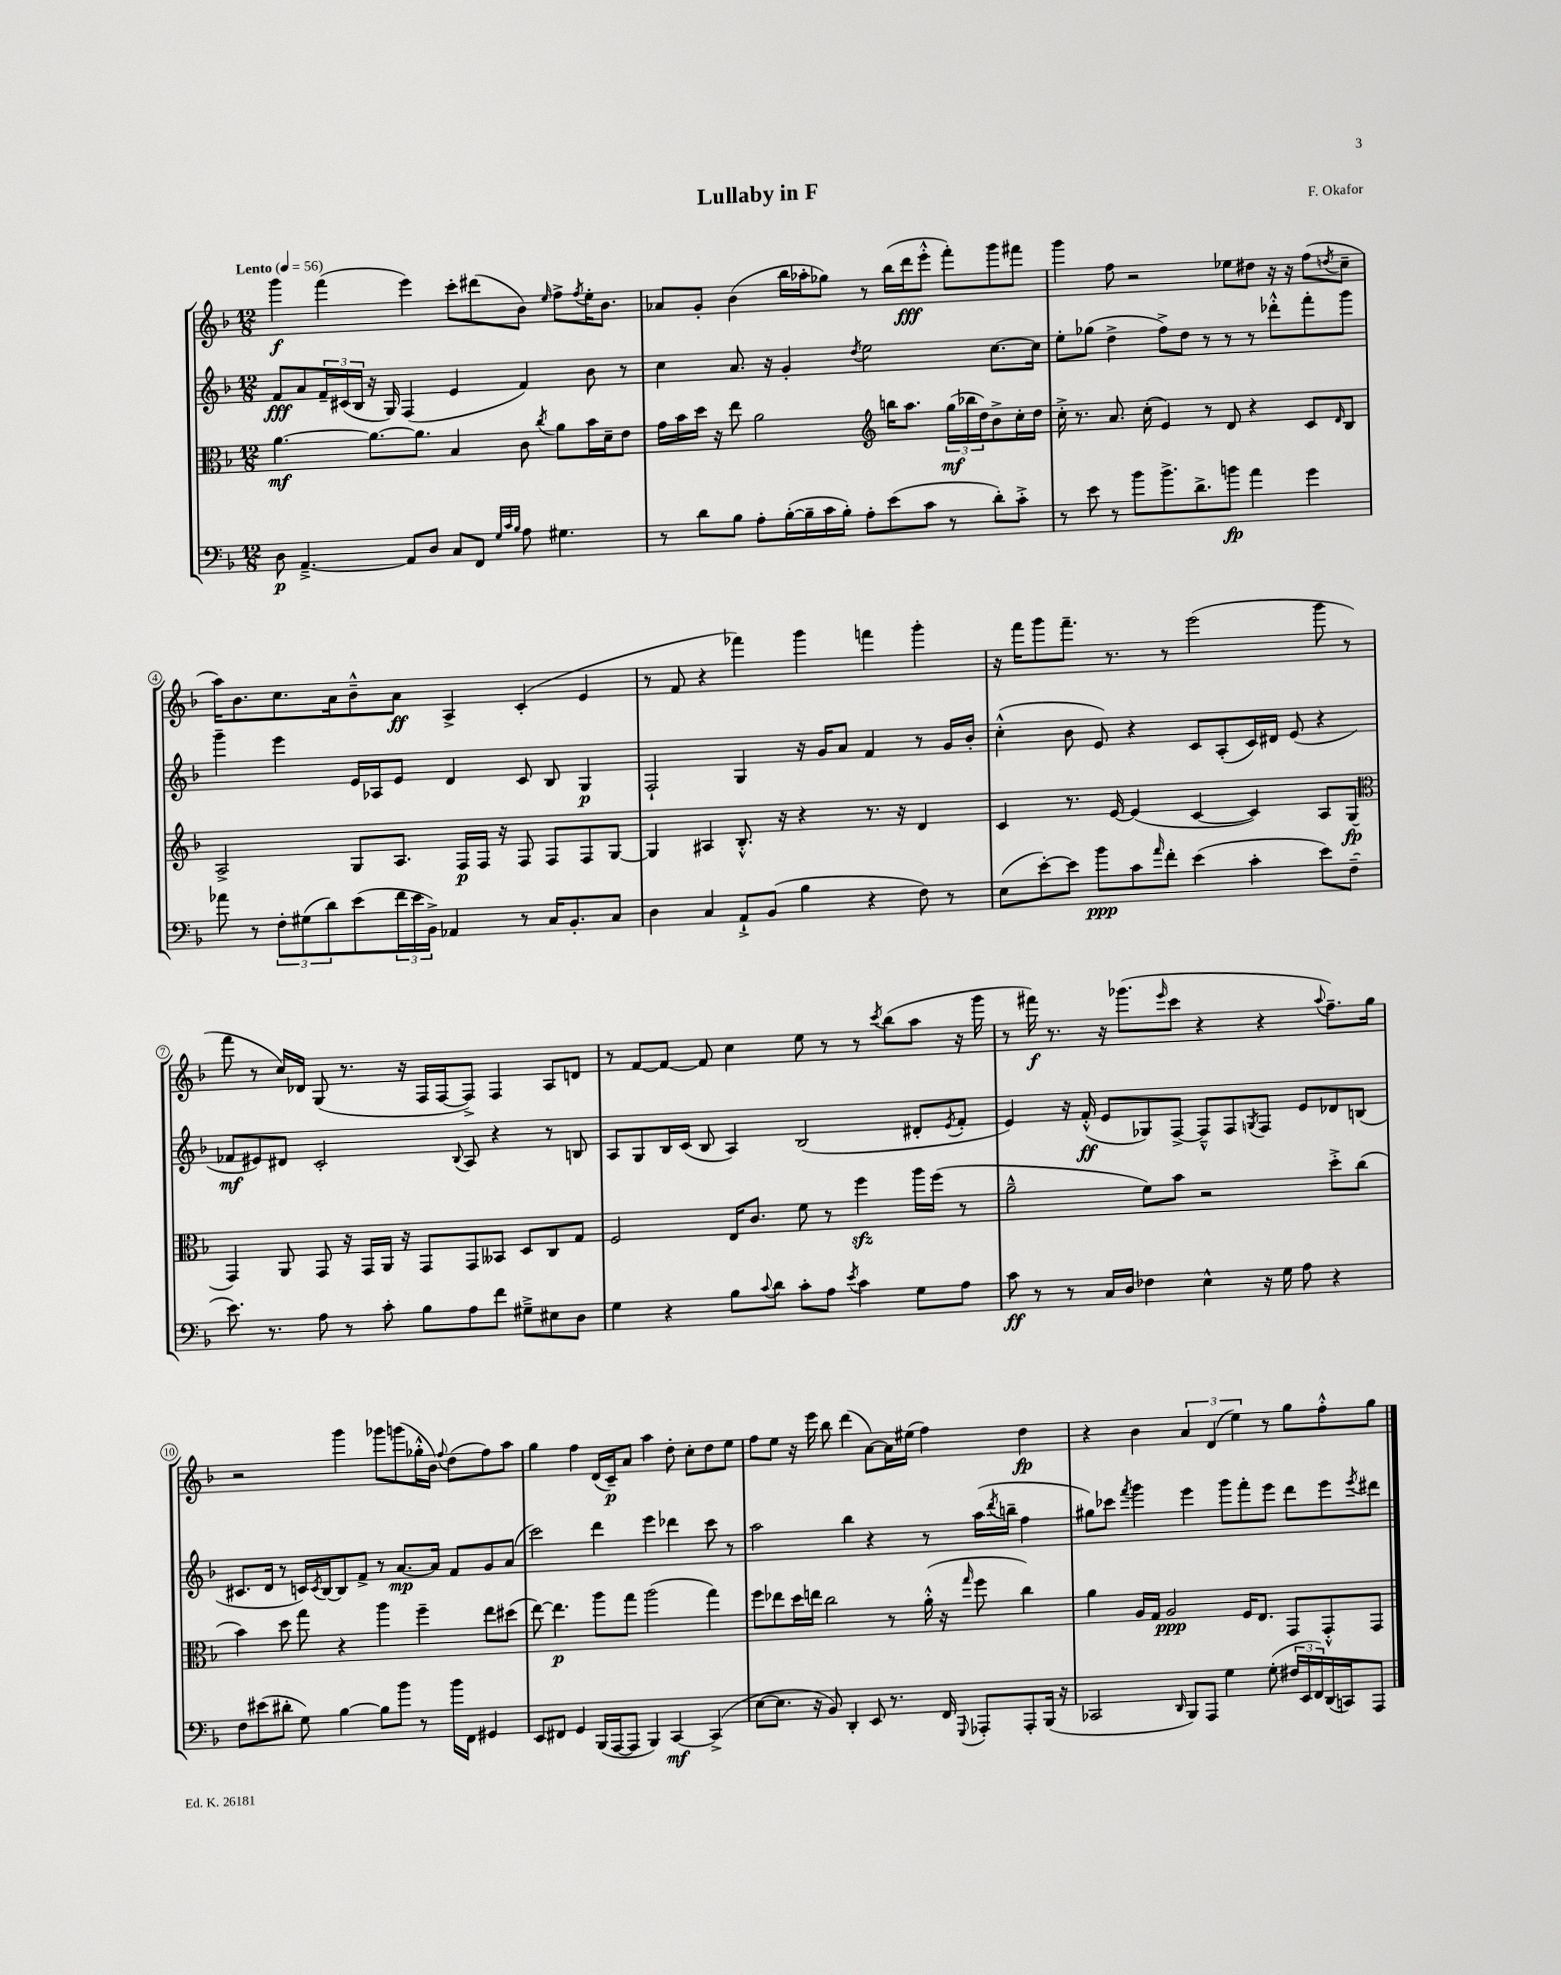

**kern	**dynam	**kern	**dynam	**kern	**dynam	**kern	**dynam
*part4	*part4	*part3	*part3	*part2	*part2	*part1	*part1
*staff4	*staff4	*staff3	*staff3	*staff2	*staff2	*staff1	*staff1
*clefF4	*	*clefC3	*	*clefG2	*	*clefG2	*
*k[b-]	*	*k[b-]	*	*k[b-]	*	*k[b-]	*
*M12/8	*	*M12/8	*	*M12/8	*	*M12/8	*
*MM56	*	*MM56	*	*MM56	*	*MM56	*
=1	=1	=1	=1	=1	=1	=1	=1
!	!	!	!	!	!	!LO:TX:a:B:t=Lento	!
8D\	p	[4.a\	mf	8f/L	fff	4ggg\	f
[4.AA~^/	.	.	.	8a/	.	.	.
.	.	.	.	24f~/L	.	(4fff\	.
.	.	.	.	(24c#X/	.	.	.
.	.	.	.	24B-/JJ	.	.	.
.	.	8.a\L_	.	16r	.	.	.
.	.	.	.	16G/)	.	.	.
8AA/L]	.	.	.	(4F/	.	4eee\)	.
.	.	8.a\J]	.	.	.	.	.
8D/J	.	.	.	.	.	.	.
8C/L	.	4B-/	.	4e/	.	8ccc'\L	.
8FF/J	.	.	.	.	.	(8ddd#X\	.
32qqG/LLL	.	.	.	.	.	.	.
32qqc/	.	.	.	.	.	.	.
32qqB-/JJJ	.	.	.	.	.	.	.
8A\	.	8c\	.	4f/)	.	8b-\J)	.
.	.	8qcc/	.	.	.	16qqee/	.
4.G#X\	.	8a\L	.	.	.	8ff^\L	.
.	.	.	.	.	.	8qff/	.
.	.	16b-\L	.	8b-\	.	16ee'\K	.
.	.	16d~\J	.	.	.	8.b-\J	.
.	.	8e\J	.	8r	.	.	.
=2	=2	=2	=2	=2	=2	=2	=2
8r	.	16g\LL	.	4cc\	.	8a-X/L	.
.	.	16b-\	.	.	.	.	.
8d\L	.	16dd\JJ	.	.	.	8g'/J	.
.	.	16r	.	.	.	.	.
8B-\J	.	8ee\	.	8.a/	.	(4b-\	.
8A'\L	.	2a\	.	.	.	.	.
.	.	.	.	16r	.	.	.
([16B-'\L	.	.	.	4g'/	.	16bb-\LL	.
16B-~\]	.	.	.	.	.	16aa-X'\J	.
16c\	.	.	.	.	.	8gg-X\J)	.
16B-'\JJ)	.	.	.	.	.	.	.
.	.	.	.	8qdd/	.	.	.
8A'\L	.	.	.	2ee\	.	8r	.
*	*	*clefG2	*	*	*	*	*
(8e\	.	16bbn\KL	.	.	.	(16bb-\LL	.
.	.	8.aa\J	.	.	.	16ddd\J	fff
8c\J	.	.	.	.	.	8eee'^^\J	.
8r	.	(24gg\LL	mf	.	.	8fff'\L)	.
.	.	24bb-X\	.	.	.	.	.
.	.	24dd\J)	.	.	.	.	.
8d'\L)	.	8b-^\	.	[8.cc\L	.	8ggg\	.
8c'^\J	.	16cc'\L	.	.	.	8fff#X\J	.
.	.	16dd\JJ	.	16cc\Jk]	.	.	.
=3	=3	=3	=3	=3	=3	=3	=3
8r	.	16cc'^\	.	8ee'\L	.	4ggg\	.
.	.	8.r	.	.	.	.	.
8e\	.	.	.	(8gg-X\J	.	.	.
8r	.	8.a/	.	4dd^\	.	8ff\	.
8b-\L	.	.	.	.	.	2r	.
.	.	(16cc'\	.	.	.	.	.
8.b-^\	.	4e/)	.	8ff^\L)	.	.	.
.	.	.	.	8dd\J	.	.	.
8.d^\	.	.	.	.	.	.	.
.	.	8r	.	8r	.	.	.
8bn\J	fp	8d/	.	8r	.	8ee-X\L	.
4a\	.	4r	.	8r	.	8dd#X\J	.
.	.	.	.	8ddd-X'^^\L	.	16r	.
.	.	.	.	.	.	16r	.
4g\	.	8c/L	.	8fff'\	.	(8ff\L	.
.	.	16qqd/	.	.	.	8qddn/	.
.	.	8B-/J	.	8ggg\J	.	8cc~\J	.
!!LO:LB:g=z
=4	=4	=4	=4	=4	=4	=4	=4
8a-X\	.	2A^/	.	4ggg~\	.	16aa\KL)	.
.	.	.	.	.	.	8.b-\	.
8r	.	.	.	.	.	.	.
12F'\L	.	.	.	4eee\	.	8.cc\	.
(12G#X\	.	.	.	.	.	.	.
12d\)	.	.	.	.	.	.	.
.	.	.	.	.	.	16a\k	.
(8e\	.	8G/L	.	16e/LL	.	8b-~^^\	.
.	.	.	.	16A-X/J	.	.	.
24f\L	.	8.A/J	.	8e/J	.	8a\J	ff
24e\	.	.	.	.	.	.	.
24BB-^\JJ)	.	.	.	.	.	.	.
4AA-X/	.	.	.	4d/	.	4A^/	.
.	.	16F/LL	p	.	.	.	.
.	.	16F/JJ	.	.	.	.	.
.	.	16r	.	.	.	.	.
8r	.	8F/	.	8c/	.	(4c'/	.
16C/KL	.	8F/L	.	8B-/	.	.	.
8.BB-'/	.	.	.	.	.	.	.
.	.	8F/	.	4G/	p	4e/	.
8C/J	.	[8G/J	.	.	.	.	.
=5	=5	=5	=5	=5	=5	=5	=5
4D\	.	4G/]	.	2F`/	.	8r	.
.	.	.	.	.	.	8f/	.
4C/	.	4A#X/	.	.	.	4r	.
8AA`^/L	.	8.B-'^^/	.	4G/	.	4fff-X\)	.
(8BB-/J	.	.	.	.	.	.	.
.	.	16r	.	.	.	.	.
4B-\	.	4r	.	16r	.	4ggg\	.
.	.	.	.	16g/KL	.	.	.
.	.	.	.	8a/J	.	.	.
4r	.	8.r	.	4f/	.	4fffn\	.
.	.	16r	.	.	.	.	.
8F\)	.	4d/	.	8r	.	4ggg'\	.
8r	.	.	.	16g/LL	.	.	.
.	.	.	.	16b-'/JJ	.	.	.
=6	=6	=6	=6	=6	=6	=6	=6
(8E\L	.	4c/	.	(4cc'^^\	.	16r	.
.	.	.	.	.	.	16fff\KL	.
[8e'\)	.	.	.	.	.	8ggg\	.
8e\J]	.	8.r	.	8b-\	.	8.fff~\J	.
8b-\L	ppp	.	.	8e/)	.	.	.
.	.	[16e/	.	.	.	8.r	.
8c\	.	(4e/]	.	4r	.	.	.
16qqa/	.	.	.	.	.	.	.
8f'\J	.	.	.	.	.	8r	.
(4e\	.	[4c/	.	8c/L	.	(2eee\	.
.	.	.	.	(8A'/	.	.	.
4c'\	.	4c/])	.	16c/L)	.	.	.
.	.	.	.	16d#X/JJ	.	.	.
.	.	.	.	(8e/	.	.	.
8e\L)	.	8A/L	.	4r	.	8ggg\	.
(8F~\J	.	(8G/J	fp	.	.	8r	.
!!LO:LB:g=z
=7	=7	=7	=7	=7	=7	=7	=7
*	*	*clefC3	*	*	*	*	*
8.e\)	.	4GG/)	.	8f-X/L	mf	8fff\	.
.	.	.	.	8e#X/)	.	8r	.
8.r	.	.	.	.	.	.	.
.	.	8AA/	.	8d#X/J	.	16cc/LL)	.
.	.	.	.	.	.	16d-X/JJ	.
8A\	.	8GG/	.	2c'/	.	(8G/	.
8r	.	16r	.	.	.	8.r	.
.	.	16GG/LL	.	.	.	.	.
8c'\	.	16AA/JJ	.	.	.	.	.
.	.	16r	.	.	.	16r	.
8B-\L	.	8GG/L	.	.	.	16F/LL	.
.	.	.	.	.	.	[16F/J	.
.	.	.	.	8qqB-/	.	.	.
8A\	.	8GG/	.	8A/	.	8F^/J])	.
8f\J	.	8BB--X/J	.	4r	.	4F/	.
8G#X~^\L	.	8D/L	.	.	.	.	.
8E#X\	.	8C/	.	8r	.	8A/L	.
8D\J	.	8G/J	.	8Bn/	.	8dn/J	.
=8	=8	=8	=8	=8	=8	=8	=8
4G\	.	2F/	.	8A/L	.	8r	.
.	.	.	.	8G/	.	[8f/L	.
4r	.	.	.	16B-/L	.	8f/J_	.
.	.	.	.	(16c/JJ	.	.	.
.	.	.	.	8B-/	.	8f/]	.
8B-\L	.	16E/KL	.	4A/)	.	4cc\	.
.	.	8.c/J	.	.	.	.	.
8qqc/	.	.	.	.	.	.	.
8d\J	.	.	.	.	.	.	.
8c'\L	.	8f\	.	(2B-/	.	8ee\	.
8A\J	.	8r	.	.	.	8r	.
8qe/	.	.	.	.	.	.	.
4c\	.	4ffzz\	.	.	.	8r	.
.	.	.	.	.	.	8qccc/	.
.	.	.	.	.	.	(8bb-\L	.
8G\L	.	16aa\LL	.	8d#X'/L	.	8aa\J	.
.	.	(16ff\JJ	.	.	.	.	.
.	.	.	.	8qe/	.	.	.
8A\J	.	8r	.	8f'/J	.	16r	.
.	.	.	.	.	.	16ggg\	.
=9	=9	=9	=9	=9	=9	=9	=9
8c\	ff	2a~^^\	.	4e/)	.	8r	.
8r	.	.	.	.	.	16fff#X\)	f
.	.	.	.	.	.	8.r	.
8r	.	.	.	16r	.	.	.
.	.	.	.	(16f'^^/	ff	.	.
16C/LL	.	.	.	8e/L	.	16r	.
16D/JJ	.	.	.	.	.	(8.ggg-X\L	.
4F-X\	.	8f\L)	.	8G-X/)	.	.	.
.	.	.	.	.	.	16qqeee/	.
.	.	8b-\J	.	[8F^/J	.	8ccc\J	.
4E^^\	.	2r	.	8F~^^/L]	.	4r	.
.	.	.	.	8F/	.	.	.
.	.	.	.	8qGn/	.	.	.
16r	.	.	.	8F/J	.	4r	.
16G\	.	.	.	.	.	.	.
8A\	.	.	.	8e/L	.	.	.
.	.	.	.	.	.	8qqaa/	.
4r	.	8dd'^\L	.	8d-X/	.	8.ff~\L)	.
.	.	(8cc\J	.	(8Bn/J	.	.	.
.	.	.	.	.	.	16gg\Jk	.
!!LO:LB:g=z
=10	=10	=10	=10	=10	=10	=10	=10
8F\L	.	4b-\)	.	8.c#X/L	.	2r	.
(8e#X\	.	.	.	.	.	.	.
.	.	.	.	16d/Jk	.	.	.
8d#X'\J	.	8dd\	.	8r	.	.	.
8G\)	.	8gg\	.	16cn/LL)	.	.	.
.	.	.	.	8qc/	.	.	.
.	.	.	.	[16B-/J	.	.	.
[4B-\	.	4r	.	8B-/]	.	4ggg\	.
.	.	.	.	8f^/J	.	.	.
8B-\L]	.	4aa\	.	8r	.	8ggg-X\L	.
8b-\J	.	.	.	[8.a/L	mp	(8gggn\	.
8r	.	4ff~\	.	.	.	16gg-X'^^\L	.
.	.	.	.	16a/Jk]	.	16b-\JJ)	.
.	.	.	.	.	.	8qqff/	.
16b-\LL	.	.	.	8f/L	.	(8dd\L	.
16FF\JJ	.	.	.	.	.	.	.
4GG#X/	.	8ee\L	.	8g/	.	8ff\)	.
.	.	(8dd#X\J	.	(8a/J	.	8aa\J	.
=11	=11	=11	=11	=11	=11	=11	=11
8EE/L	.	[8ee\)	.	2ccc\)	.	4gg\	.
8FF#X/J	.	4.ee\]	p	.	.	.	.
4GG/	.	.	.	.	.	4ff\	.
(16BBB-/LL	.	8aa\L	.	4ddd\	.	(16d/LL	.
[16AAA/J	.	.	.	.	.	16c~/J)	p
8AAA/J]	.	8gg\J	.	.	.	8a/J	.
4BBB-/)	.	(2aa\	.	4eee\	.	4aa\	.
[4CC/	mf	.	.	4ddd-X\	.	8dd'\	.
.	.	.	.	.	.	8cc'\L	.
(4CC^/]	.	4gg\)	.	8ccc\	.	8dd\	.
.	.	.	.	8r	.	8ee\J	.
=12	=12	=12	=12	=12	=12	=12	=12
[8E\L	.	8ff\L	.	2aa\	.	8ff\L	.
8.E\J]	.	8ee-X\	.	.	.	8ee\J	.
.	.	16dd\L	.	.	.	16r	.
16r	.	16een\JJ	.	.	.	16eee\	.
8BB-/)	.	2cc\	.	.	.	8bb-\	.
4DD'/	.	.	.	4bb-\	.	(4ddd\	.
8EE/	.	.	.	4r	.	[8a\L)	.
8.r	.	8r	.	.	.	16a\L]	.
.	.	.	.	.	.	(16ee#X\JJ	.
.	.	(16a'^^\	.	8r	.	4ff\)	.
16FF/	.	16r	.	.	.	.	.
8qqGGG/	.	16qqgg/	.	.	.	.	.
8AAA-X'/L	.	8ff\	.	(16aa\LL	.	.	.
.	.	.	.	8qddd/	.	.	.
.	.	.	.	16bbn~\JJ	.	.	.
8AAA-'/	.	4cc\)	.	4ff\	.	4dd\	fp
(16BBB-/Jk	.	.	.	.	.	.	.
16r	.	.	.	.	.	.	.
=13	=13	=13	=13	=13	=13	=13	=13
2CC-X/	.	4a\	.	8gg#X\L)	.	4r	.
.	.	.	.	8ccc-X\J	.	.	.
.	.	.	.	8qfff/	.	.	.
.	.	16A/LL	.	4ggg\	.	4b-\	.
.	.	16G/JJ	.	.	.	.	.
.	.	2A/	ppp	.	.	.	.
16qqDD/	.	.	.	.	.	.	.
8BBB-/L)	.	.	.	4eee\	.	6a/	.
8AAA/J	.	.	.	.	.	.	.
.	.	.	.	.	.	(6d/	.
4G\	.	.	.	8ggg\L	.	.	.
.	.	.	.	.	.	6ee\)	.
.	.	16F/KL	.	8fff'\	.	.	.
.	.	8.E/J	.	.	.	.	.
(8G'\	.	.	.	8eee\J	.	8r	.
24F#X/LL	.	8GG/L	.	8ddd\L	.	8gg\L	.
24EE/	.	.	.	.	.	.	.
24FF/)	.	.	.	.	.	.	.
(16DD/	.	8GG'^^/	.	8eee\	.	8ff'^^\	.
16CCn/J)	.	.	.	.	.	.	.
.	.	.	.	8qeee/	.	.	.
8AAA/J	.	8GG/J	.	8ddd#X\J	.	8gg\J	.
==	==	==	==	==	==	==	==
*-	*-	*-	*-	*-	*-	*-	*-
